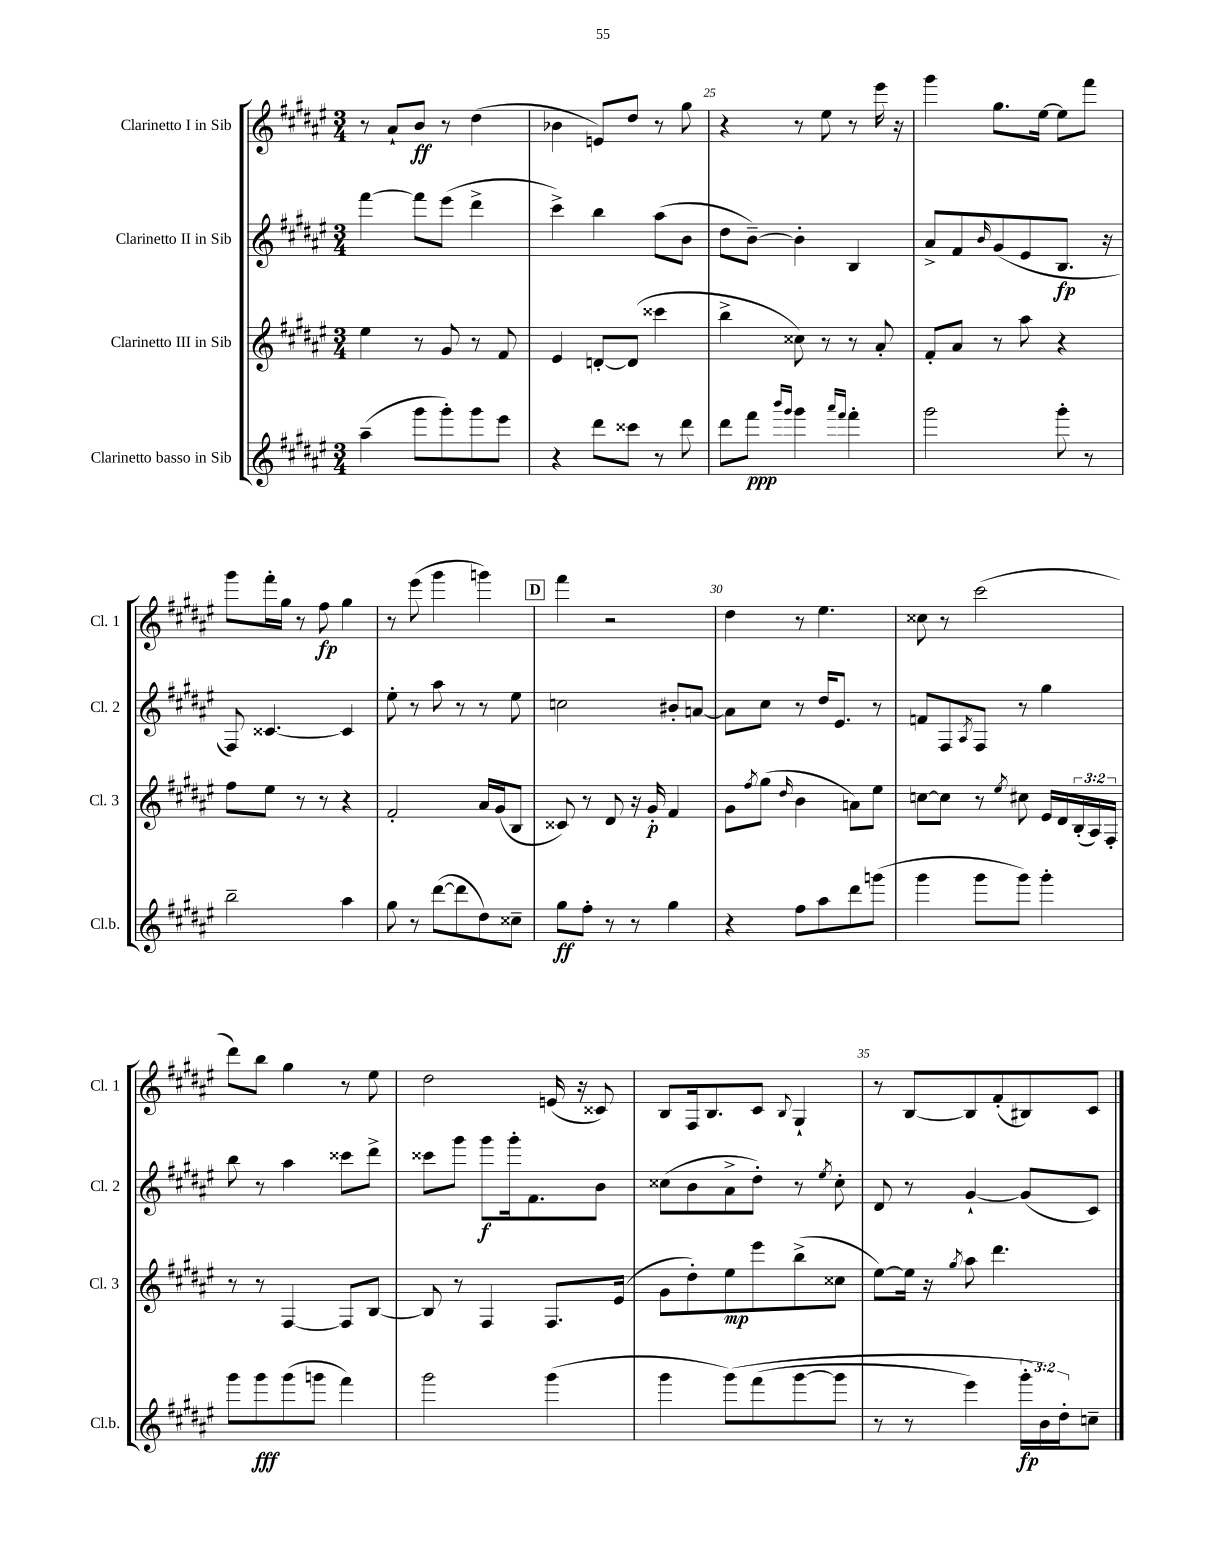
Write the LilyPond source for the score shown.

<<
\new StaffGroup <<
\new Staff = "s0" \with { instrumentName = "Clarinetto I in Sib" shortInstrumentName = "Cl. 1" } {
    \clef treble \key fis \major \numericTimeSignature \time 3/4
    r8 ais'8-! b'8\ff r8 dis''4( |
    bes'4 e'8) dis''8 r8 gis''8 |
    r4 r8 eis''8 r8 eis'''16 r16 |
    gis'''4 gis''8. eis''16~ eis''8 fis'''8 |
    gis'''8 fis'''16-. gis''16 r8 fis''8\fp gis''4 |
    r8 eis'''8( gis'''4 g'''4) |
    \mark \markup { \box "D" } fis'''4 r2 |
    dis''4 r8 eis''4. |
    cisis''8 r8 cis'''2( |
    dis'''8) b''8 gis''4 r8 eis''8 |
    dis''2 e'16( r16 cisis'8) |
    b8 fis16 b8. cis'8 \appoggiatura { b8 } gis4-! |
    r8 b8~ b8 fis'8-.( bis8) cis'8 \bar "|." |
}
\new Staff = "s1" \with { instrumentName = "Clarinetto II in Sib" shortInstrumentName = "Cl. 2" } {
    \clef treble \key fis \major \numericTimeSignature \time 3/4
    fis'''4~ fis'''8 eis'''8( dis'''4-> |
    cis'''4->) b''4 ais''8( b'8 |
    dis''8 b'8~--) b'4-. b4 |
    ais'8-> fis'8 \grace { b'16 } gis'8( eis'8 b8.\fp r16 |
    fis8) cisis'4.~ cisis'4 |
    eis''8-. r8 ais''8 r8 r8 eis''8 |
    \mark \markup { \box "D" } c''2 bis'8-. a'8~ |
    a'8 cis''8 r8 dis''16 eis'8. r8 |
    f'8 fis8 \acciaccatura { ais8 } fis8 r8 gis''4 |
    b''8 r8 ais''4 cisis'''8 dis'''8-> |
    cisis'''8 gis'''8 gis'''8\f gis'''16-. fis'8. b'8 |
    cisis''8( b'8 ais'8-> dis''8-.) r8 \acciaccatura { eis''8 } cisis''8-. |
    dis'8 r8 gis'4~-! gis'8( cis'8) \bar "|." |
}
\new Staff = "s2" \with { instrumentName = "Clarinetto III in Sib" shortInstrumentName = "Cl. 3" } {
    \clef treble \key fis \major \numericTimeSignature \time 3/4 \override Staff.TupletNumber.text = #tuplet-number::calc-fraction-text
    eis''4 r8 gis'8 r8 fis'8 |
    eis'4 d'8~-. d'8( cisis'''4 |
    b''4-> cisis''8) r8 r8 ais'8-. |
    fis'8-. ais'8 r8 ais''8 r4 |
    fis''8 eis''8 r8 r8 r4 |
    fis'2-. ais'16 gis'16( b8 |
    \mark \markup { \box "D" } cisis'8) r8 dis'8 r16 gis'16-.\p fis'4 |
    gis'8 \acciaccatura { fis''8 } gis''8( \grace { dis''16 } b'4 a'8) eis''8 |
    c''8~ c''8 r8 \acciaccatura { eis''8 } cis''8 eis'16 dis'16 \tuplet 3/2 { b16-.( ais16) fis16-. } |
    r8 r8 fis4~ fis8 b8~ |
    b8 r8 fis4 fis8. eis'16( |
    gis'8 dis''8-.) eis''8\mp eis'''8 b''8->( cisis''8 |
    eis''8~) eis''16 r16 \acciaccatura { gis''8 } ais''8 dis'''4. \bar "|." |
}
\new Staff = "s3" \with { instrumentName = "Clarinetto basso in Sib" shortInstrumentName = "Cl.b." } {
    \clef treble \key fis \major \numericTimeSignature \time 3/4 \override Staff.TupletNumber.text = #tuplet-number::calc-fraction-text
    ais''4--( gis'''8 gis'''8-.) gis'''8 eis'''8 |
    r4 dis'''8 cisis'''8 r8 dis'''8 |
    dis'''8 fis'''8\ppp \grace { b'''16 gis'''16 } gis'''4 \grace { ais'''16 fis'''16 } fis'''4-. |
    gis'''2 gis'''8-. r8 |
    b''2-- ais''4 |
    gis''8 r8 dis'''8~( dis'''8 dis''8) cisis''8-- |
    \mark \markup { \box "D" } gis''8\ff fis''8-. r8 r8 gis''4 |
    r4 fis''8 ais''8 dis'''8 g'''8( |
    gis'''4 gis'''8 gis'''8) gis'''4-. |
    gis'''8 gis'''8\fff gis'''8( g'''8 fis'''4) |
    gis'''2 gis'''4( |
    gis'''4 gis'''8)\( fis'''8( gis'''8~ gis'''8 |
    r8 r8 eis'''4) \tuplet 3/2 { gis'''16-.\fp b'16\) dis''16-. } c''8-- \bar "|." |
}
>>
>>
\layout { \context { \Score currentBarNumber = #23 \override BarNumber.break-visibility = ##(#f #t #t) barNumberVisibility = #(every-nth-bar-number-visible 5) } }
